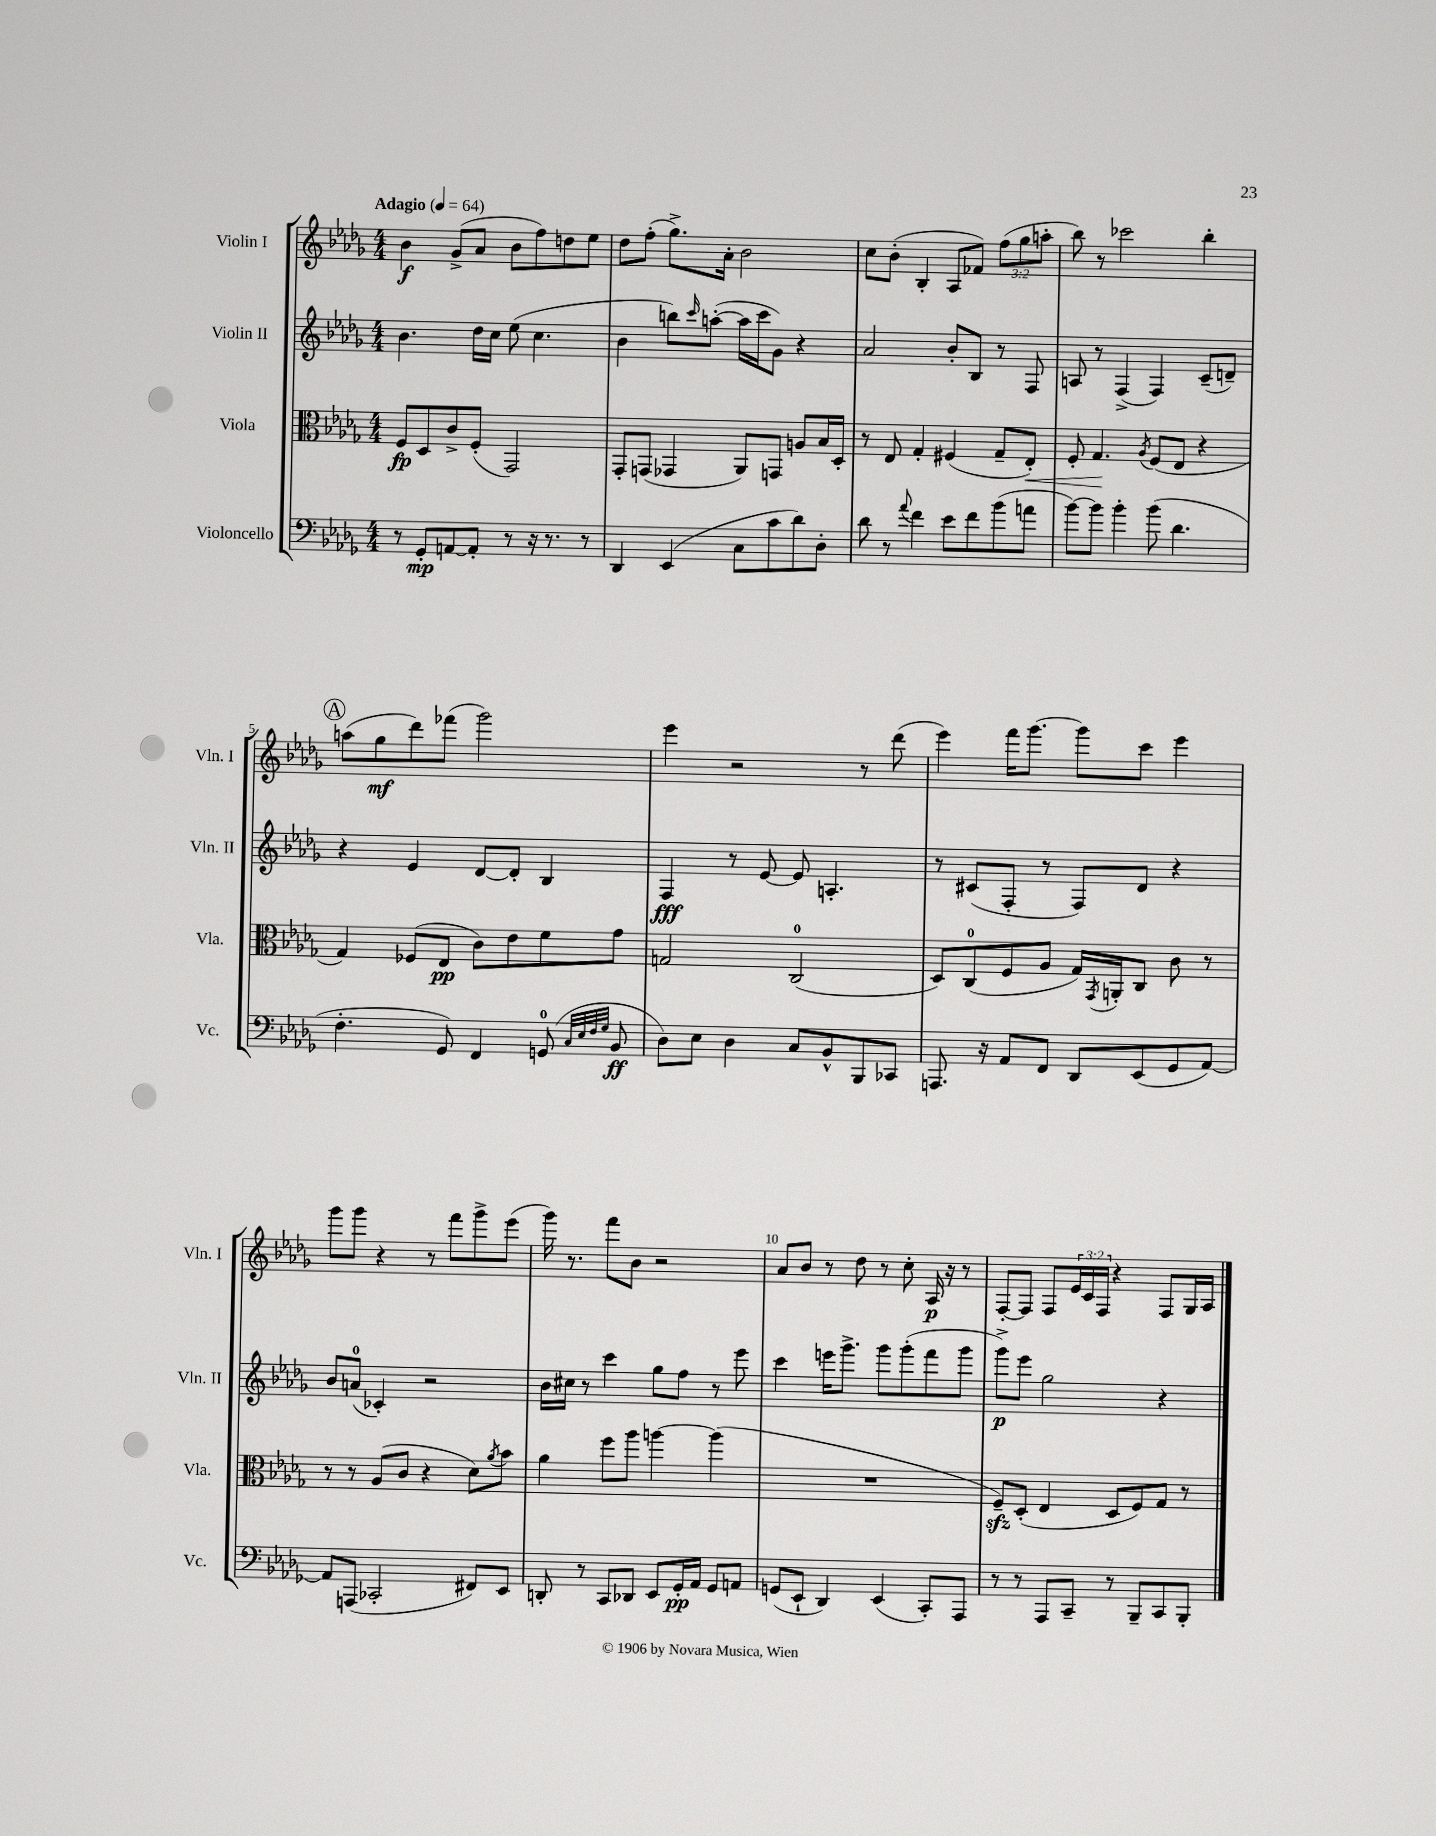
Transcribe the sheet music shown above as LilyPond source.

<<
\new StaffGroup <<
\new Staff = "s0" \with { instrumentName = "Violin I" shortInstrumentName = "Vln. I" } {
    \clef treble \key des \major \numericTimeSignature \time 4/4 \override Staff.TupletNumber.text = #tuplet-number::calc-fraction-text \tempo "Adagio" 4 = 64
    bes'4\f ges'8->( aes'8 bes'8 f''8) d''8 ees''8 |
    des''8 f''8-.( ges''8.->) aes'16-. bes'2 |
    c''8 bes'8-.( bes4-. aes8 fes'8) \tuplet 3/2 { f''8( ges''8 a''8-. } |
    bes''8) r8 ces'''2 bes''4-. |
    \mark \markup { \circle "A" } a''8( ges''8\mf des'''8) fes'''8( ges'''2) |
    ees'''4 r2 r8 des'''8( |
    ees'''4) f'''16 ges'''8.~ ges'''8 c'''8 ees'''4 |
    ges'''8 ges'''8 r4 r8 f'''8 ges'''8-> ees'''8( |
    ges'''16) r8. f'''8 bes'8 r2 |
    aes'8 bes'8 r8 des''8 r8 c''8-. aes16\p r16 r8 |
    f8~-. f8 f8 \tuplet 3/2 { ees'16 c'16 f16 } r4 f8 ges16 aes16 \bar "|." |
}
\new Staff = "s1" \with { instrumentName = "Violin II" shortInstrumentName = "Vln. II" } {
    \clef treble \key des \major \numericTimeSignature \time 4/4
    bes'4. des''16 c''16 ees''8( c''4. |
    bes'4 b''8) \grace { c'''16 } a''8~-.( a''16 c'''16 ges'8) r4 |
    aes'2 bes'8-. bes8 r8 f8 |
    a8 r8 f4->( f4) c'8--( d'8--) |
    \mark \markup { \circle "A" } r4 ees'4 des'8~ des'8-. bes4 |
    f4\fff r8 ees'8~ ees'8 a4.-. |
    r8 cis'8( f8-. r8 f8) des'8 r4 |
    bes'8 a'8-0( ces'4-.) r2 |
    bes'16 cis''16 r8 c'''4 ges''8 f''8 r8 ees'''8 |
    c'''4 e'''16 ges'''8.-> ges'''8 ges'''8-.( f'''8 ges'''8 |
    ges'''8->\p) ees'''8 ges''2 r4 \bar "|." |
}
\new Staff = "s2" \with { instrumentName = "Viola" shortInstrumentName = "Vla." } {
    \clef alto \key des \major \numericTimeSignature \time 4/4
    f8\fp des8 c'8-> f8-.( ges,2) |
    ges,8-. g,8( ges,4 aes,8) g,8 a8 bes16 des16-. |
    r8 ees8 ges4-. fis4( ges8-- ees8-.\<) |
    f8-. ges4.\! \acciaccatura { aes8 } f8( ees8 r4 |
    \mark \markup { \circle "A" } ges4) fes8( ees8\pp c'8) ees'8 f'8 ges'8 |
    g2 c2-0( |
    des8) c8-0( f8 aes8 ges16) \acciaccatura { ges,8 } a,16-. c8 c'8 r8 |
    r8 r8 aes8( c'8 r4 des'8) \acciaccatura { aes'8 } bes'8 |
    aes'4 f''8 aes''8 a''4~ a''4( |
    R1 |
    f8--\sfz) des8-.( ees4 des8 f8) ges8 r8 \bar "|." |
}
\new Staff = "s3" \with { instrumentName = "Violoncello" shortInstrumentName = "Vc." } {
    \clef bass \key des \major \numericTimeSignature \time 4/4
    r8 ges,8-.\mp a,8~ a,8-. r8 r16 r8. r8 |
    des,4 ees,4( c8 c'8 des'8) des8-. |
    des'8 r8 \appoggiatura { aes'8 } f'4 ees'8 f'8 bes'8( a'8 |
    bes'8~) bes'8 bes'4-. bes'8( des'4. |
    \mark \markup { \circle "A" } f4.-. ges,8) f,4 g,8-0( \grace { c32 ees32 f32 ges32 } bes,8\ff |
    des8) ees8 des4 c8 bes,8-^ bes,,8 ces,8 |
    a,,8. r16 aes,8 f,8 des,8 ees,8( ges,8 aes,8~) |
    aes,8 a,,8( ces,2-. fis,8) ees,8 |
    d,8-. r8 c,8 des,8 ees,8 ges,16-.\pp aes,16 ges,8 a,8 |
    g,8( ees,8-! des,4) ees,4( c,8-.) aes,,8 |
    r8 r8 aes,,8 c,8-- r8 bes,,8-- c,8 bes,,8-. \bar "|." |
}
>>
>>
\layout { \context { \Score \override BarNumber.break-visibility = ##(#f #t #t) barNumberVisibility = #(every-nth-bar-number-visible 5) } }
